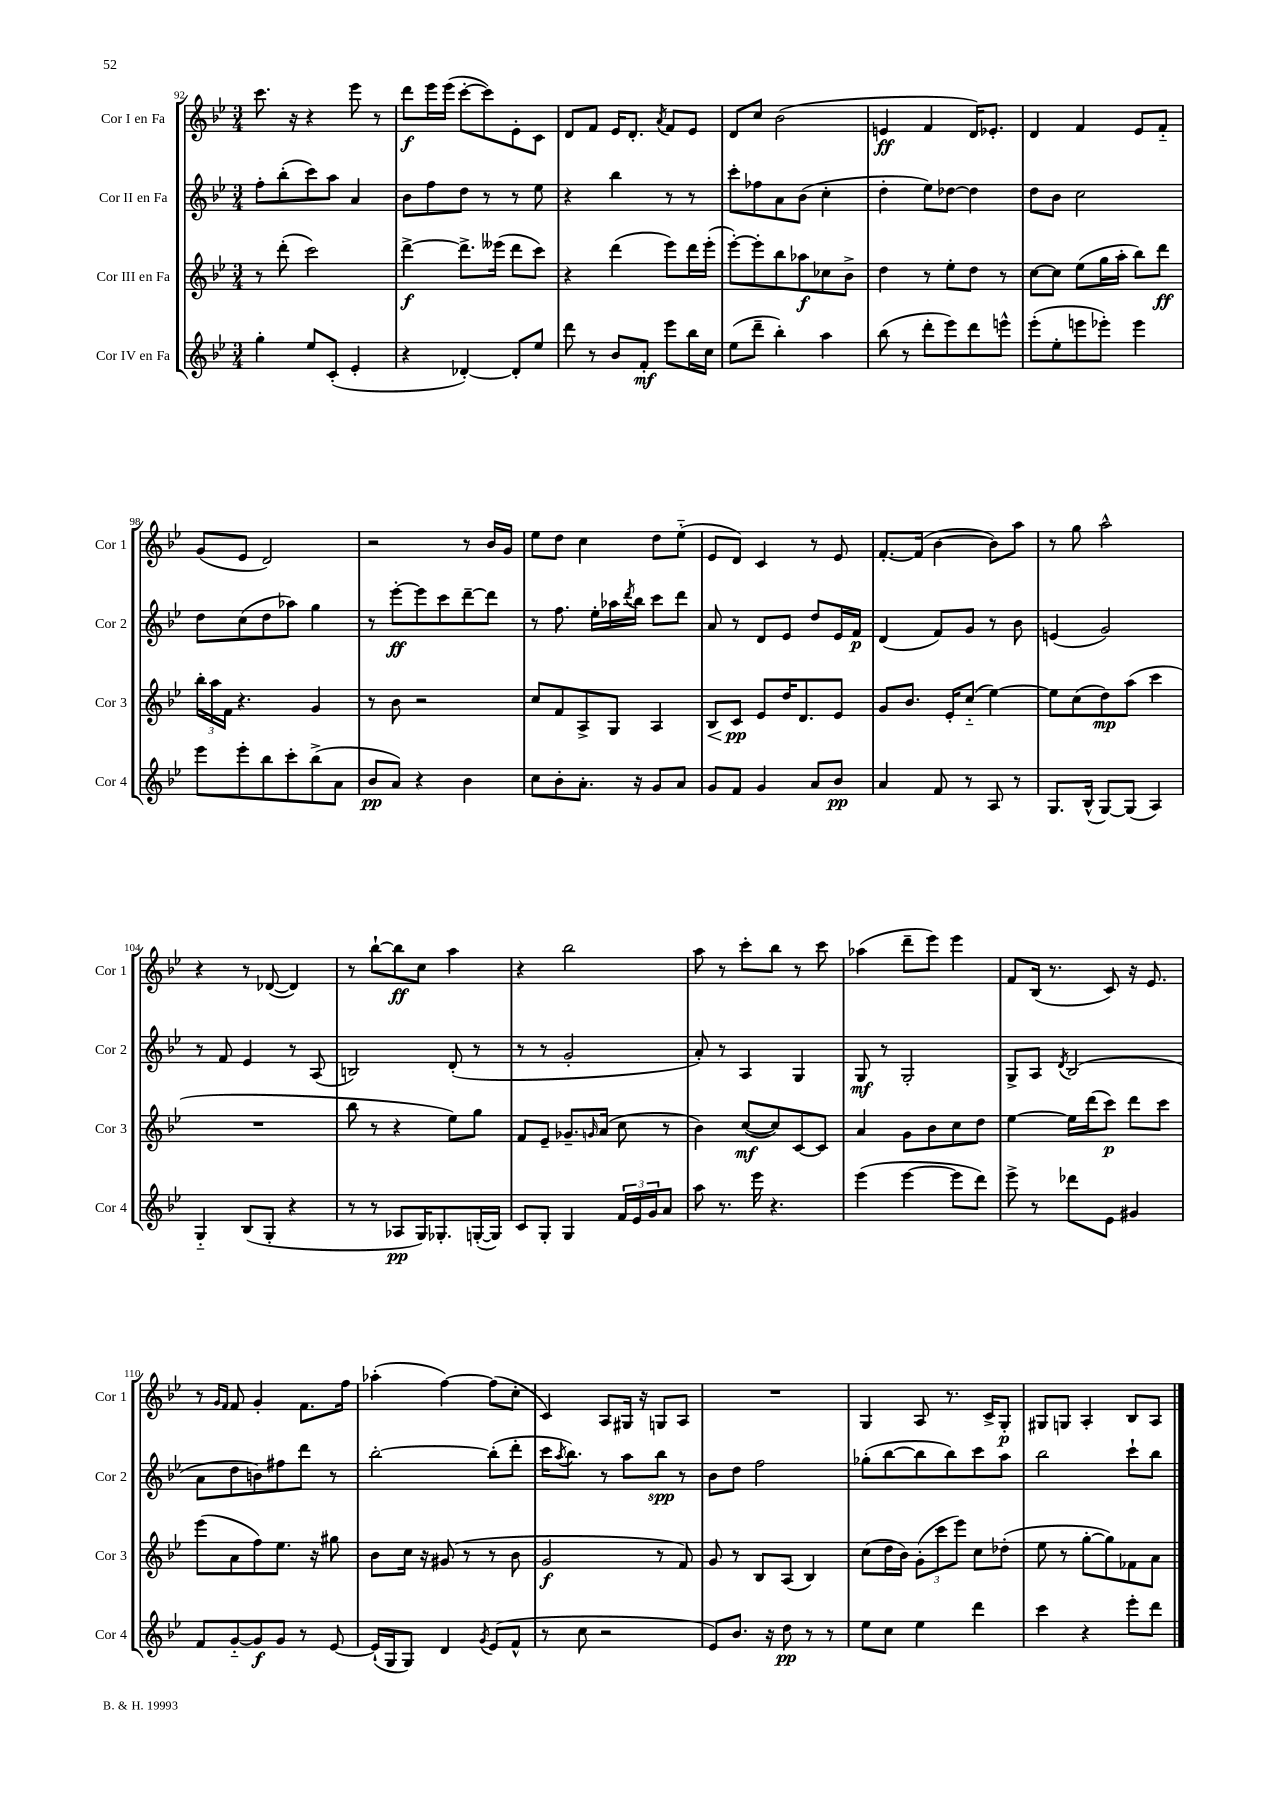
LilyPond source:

<<
\new StaffGroup <<
\new Staff = "s0" \with { instrumentName = "Cor I en Fa" shortInstrumentName = "Cor 1" } {
    \clef treble \key bes \major \numericTimeSignature \time 3/4
    c'''8. r16 r4 ees'''8 r8 |
    d'''8\f ees'''16 ees'''16( c'''8~-. c'''8) ees'8-. c'8 |
    d'8 f'8 ees'16 d'8.-. \acciaccatura { a'8 } f'8 ees'8 |
    d'8 c''8 bes'2( |
    e'4\ff f'4 d'16) ees'8.-. |
    d'4 f'4 ees'8 f'8-_ |
    g'8( ees'8 d'2) |
    r2 r8 bes'16 g'16 |
    ees''8 d''8 c''4 d''8 ees''8-_( |
    ees'8 d'8) c'4 r8 ees'8 |
    f'8.~-. f'16( bes'4~ bes'8) a''8 |
    r8 g''8 a''2-^ |
    r4 r8 des'8~( des'4) |
    r8 bes''8~-! bes''8\ff c''8 a''4 |
    r4 bes''2 |
    a''8 r8 c'''8-. bes''8 r8 c'''8 |
    aes''4( d'''8-- ees'''8) ees'''4 |
    f'8 bes16( r8. c'8) r16 ees'8. |
    r8 \grace { g'16 f'16 } f'8 g'4-. f'8. f''16 |
    aes''4-.( f''4~) f''8( c''8-. |
    c'4) a8 gis16 r16 g8 a8 |
    R2. |
    g4 a8 r8. c'16-> g8-.\p |
    gis8 g8 a4-. bes8 a8 \bar "|." |
}
\new Staff = "s1" \with { instrumentName = "Cor II en Fa" shortInstrumentName = "Cor 2" } {
    \clef treble \key bes \major \numericTimeSignature \time 3/4
    f''8-. bes''8-.( c'''8) a''8 a'4 |
    bes'8 f''8 d''8 r8 r8 ees''8 |
    r4 bes''4 r8 r8 |
    c'''8-. fes''8 a'8 bes'8( c''4-. |
    d''4-. ees''8) des''8~ des''4 |
    d''8 bes'8 c''2 |
    d''8 c''8( d''8 aes''8) g''4 |
    r8 ees'''8~-.\ff ees'''8 c'''8 d'''8~-- d'''8 |
    r8 f''8. ees''16-. aes''16 \acciaccatura { d'''8 } bes''16 c'''8 d'''8 |
    a'8 r8 d'8 ees'8 d''8 ees'16 f'16\p |
    d'4( f'8) g'8 r8 bes'8 |
    e'4( g'2) |
    r8 f'8 ees'4 r8 a8( |
    b2) d'8-.( r8 |
    r8 r8 g'2-. |
    a'8-.) r8 a4 g4 |
    g8\mf r8 g2-. |
    g8-> a8 \acciaccatura { d'8 } bes2( |
    a'8 d''8 b'8) fis''8 d'''8 r8 |
    bes''2~-. bes''8-.( d'''8-. |
    c'''16 \acciaccatura { a''8 } bes''8.) r8 a''8 bes''8\spp r8 |
    bes'8 d''8 f''2 |
    ges''8-.( bes''8~ bes''8 bes''8) c'''8 a''8 |
    bes''2 c'''8-! bes''8 \bar "|." |
}
\new Staff = "s2" \with { instrumentName = "Cor III en Fa" shortInstrumentName = "Cor 3" } {
    \clef treble \key bes \major \numericTimeSignature \time 3/4
    r8 d'''8-.( c'''2) |
    d'''4~->\f d'''8.-> eeses'''16( d'''8 c'''8) |
    r4 d'''4( ees'''8) d'''16 ees'''16-.( |
    ees'''8~-.) ees'''8-. bes''8 aes''8\f ces''8 bes'8-> |
    d''4 r8 ees''8-. d''8 r8 |
    c''8~ c''8 ees''8( g''16 a''16-. bes''8) d'''8\ff |
    \tuplet 3/2 { bes''16-. a''16 f'16 } r4. g'4 |
    r8 bes'8 r2 |
    c''8 f'8 a8-> g8 a4 |
    bes8\< c'8\pp\! ees'8 d''16 d'8. ees'8 |
    g'8 bes'8. ees'16-. c''8-_( ees''4~) |
    ees''8 c''8( d''8\mp) a''8( c'''4 |
    R2. |
    bes''8 r8 r4 ees''8) g''8 |
    f'8 ees'8-- ges'8.-- \grace { g'16 } a'16( c''8 r8 |
    bes'4) c''8~\mf( c''8) c'8~ c'8 |
    a'4 g'8 bes'8 c''8 d''8 |
    ees''4~ ees''16 d'''16( c'''8\p) d'''8 c'''8 |
    ees'''8( a'8 f''8) ees''8. r16 gis''8 |
    bes'8 c''16 r16 gis'8( r8 r8 bes'8 |
    g'2\f r8 f'8) |
    g'8 r8 bes8 a8( bes4) |
    c''8( d''16 bes'16) \tuplet 3/2 { g'8-.( c'''8 ees'''8) } c''8 des''8-.( |
    ees''8 r8 g''8~-. g''8) fes'8 a'8 \bar "|." |
}
\new Staff = "s3" \with { instrumentName = "Cor IV en Fa" shortInstrumentName = "Cor 4" } {
    \clef treble \key bes \major \numericTimeSignature \time 3/4
    g''4-. ees''8 c'8-.( ees'4-. |
    r4 des'4~-.) des'8-. ees''8 |
    d'''8 r8 bes'8 f'8-.\mf ees'''8 bes''16 c''16 |
    ees''8( d'''8-- bes''4-.) a''4 |
    bes''8( r8 d'''8-. ees'''8) d'''8 e'''8-^ |
    ees'''8-.( ees''8-. e'''8 ees'''8-.) ees'''4 |
    ees'''8 ees'''8-. bes''8 c'''8-. bes''8->( a'8 |
    bes'8\pp a'8) r4 bes'4 |
    c''8 bes'8-. a'8.-. r16 g'8 a'8 |
    g'8 f'8 g'4 a'8 bes'8\pp |
    a'4 f'8 r8 a8 r8 |
    g8. bes16-^( g8~) g8( a4) |
    g4-_ bes8( g8-. r4 |
    r8 r8 aes8\pp g16) ges8.-. g16~-.( g16) |
    c'8 g8-. g4 \tuplet 3/2 { f'16 ees'16 g'16 } a'8 |
    a''8 r8. ees'''16 r4. |
    ees'''4( ees'''4~ ees'''8 d'''8) |
    ees'''8-> r8 des'''8 ees'8 gis'4 |
    f'8 g'8~-_ g'8\f g'8 r8 ees'8~ |
    ees'16-!( g16 g8) d'4 \acciaccatura { g'8 } ees'8( f'8-^ |
    r8 c''8 r2 |
    ees'8) bes'8. r16 d''8\pp r8 r8 |
    ees''8 c''8 ees''4 d'''4 |
    c'''4 r4 ees'''8-. d'''8 \bar "|." |
}
>>
>>
\layout { \context { \Score currentBarNumber = #92 } }
